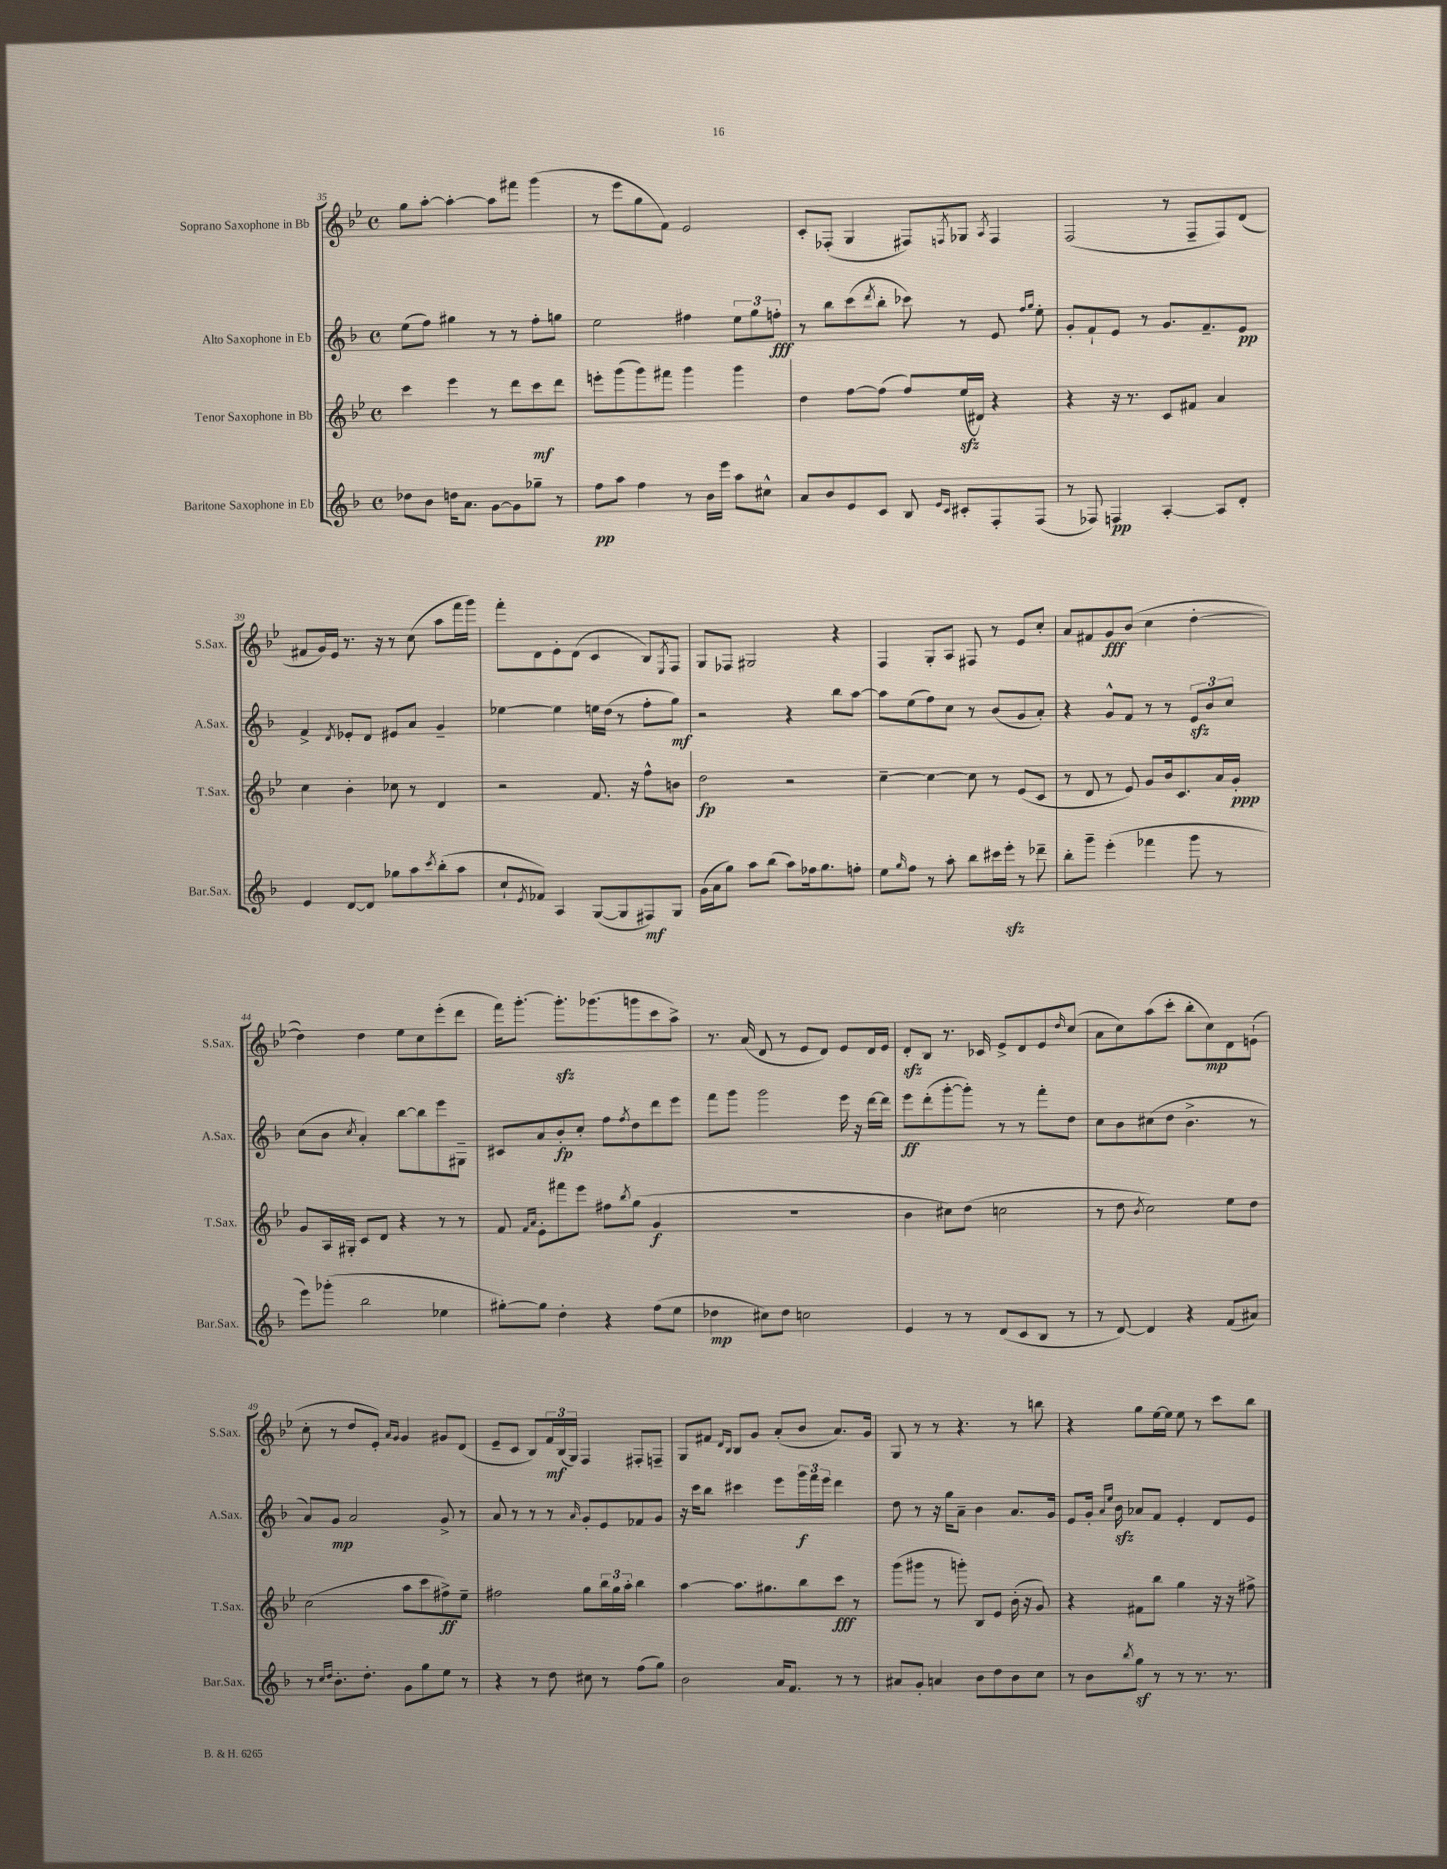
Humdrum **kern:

**kern	**kern	**kern	**kern
*staff4	*staff3	*staff2	*staff1
*clefG2	*clefG2	*clefG2	*clefG2
*k[b-]	*k[b-e-]	*k[b-]	*k[b-e-]
*M4/4	*M4/4	*M4/4	*M4/4
*met(c)	*met(c)	*met(c)	*met(c)
8dd-	4ccc	(8ee	8gg
8b-	.	8ff)	[8aa'
16dd	4eee-	4gg#	4aa'_
8.a	.	.	.
[8g	8r	8r	8aa]
8g]	8ddd	8r	8fff#
8gg-~	8ccc	8ff'	(4ggg
8r	8ddd	8gg	.
=	=	=	=
8ff	8eee'	2ee	8r
8aa	(8ggg	.	8eee-
4ff	8ggg)	.	8gg
.	8fff#	.	8f)
8r	4ggg	4ff#	2e-
16b-	.	.	.
16eee	.	.	.
8aa	4ggg	12ee	.
.	.	12gg	.
8cc#^^	.	.	.
.	.	12ff'	.
=	=	=	=
8a	4dd	8r	8c'
8b-	.	8bb-	(8F-'
8e	[8ff	(8ccc	4G
.	.	8qddd	.
8c	(8ff]	8bb-'	.
8B-	8ff)	8ccc-)	8F#)
16qqe	.	.	.
16qqc	.	.	8qF
8c#'	(16ee-	8r	8G-
.	16d#)	.	.
.	.	.	8qA
8F'	4r	8e	4F
.	.	16qqff	.
.	.	16qqgg	.
(8F	.	8ee'	.
=	=	=	=
8r	4r	8g'	(2F
8F-)	.	8f`	.
4F	16r	8e	.
.	8.r	.	.
.	.	8r	.
[4A'	8c	8.g	8r
.	8f#	.	8F~
.	.	8.f~	.
8A]	4a	.	8F)
8d'	.	8e	(8d
=	=	=	=
4e	4cc	4f^	8f#
.	.	.	16g)
.	.	.	16e-
.	.	8qd	.
[8d	4b-'	8e-'	8.r
8d]	.	8d	.
.	.	.	16r
8gg-	8cc-	8e#	8r
8aa	8r	8a	(8cc
8qccc	.	.	.
(8bb-'	4d	4g~	8aa
8aa	.	.	16fff
.	.	.	16ggg)
=	=	=	=
8cc`	2r	[4ee-	8fff'
8qe	.	.	.
8f-)	.	.	8d
4A	.	4ee-]	8e-'
.	.	.	(8d
([8G	8.f	16ee	4c
.	.	(16dd	.
8G]	.	8r	.
.	16r	.	.
8F#)	8ff^^	8ff'	8B-)
.	.	.	8qE-
8G	8b	8gg)	8F
=	=	=	=
(16g	2dd	2r	8G
16a	.	.	.
8gg)	.	.	8F-
8aa	.	.	2G#
(8bb-	.	.	.
8aa)	2r	4r	.
16ff-	.	.	.
8.gg	.	.	.
.	.	8bb-	4r
8ff'	.	[8aa	.
=	=	=	=
8ee	[4cc~	8aa]	4F
16qqgg	.	.	.
8ff	.	(8ee	.
8r	4cc_	8ff)	8G'
8aa'	.	8cc	8A
8bb-	8cc]	8r	8F#
16ccc#	8r	(8b-	8r
16eee'	.	.	.
8r	(8e-	8g	8e-
8ddd-~	8c	8a')	8cc'
=	=	=	=
8bb-'	8r	4r	8a
8ggg~	8d	.	8f#
(4eee'	8r	8g^^	8g
.	8e-)	8f	(8b-
4fff-	8g	8r	4cc
.	16b-	8r	.
.	8.c	.	.
8ggg	.	12e	[4dd'
.	.	12b-	.
8r	16a	.	.
.	.	12cc	.
.	16g'	.	.
=	=	=	=
8eee)	8g	(8cc	4dd])
(8ggg-'	16A	8b-	.
.	16G#'	.	.
.	.	8qcc	.
2bb-	8c	4a')	4dd
.	8d	.	.
.	4r	[8bb-	8ee-
.	.	8bb-]	8cc
4ee-	8r	8eee	(8eee-'
.	8r	8G#~	8ddd
=	=	=	=
[8gg#')	8f	8c#	16fff)
.	.	.	[8.ggg'
.	16qqf	.	.
.	16qqa	.	.
8gg#]	8e-'	8a	.
4dd'	8fff#	8b-'	8.ggg']
.	8eee-	8cc'	.
.	.	.	(8.ggg-
4r	8ff#	8ff	.
.	8qbb-	8qff	.
.	(8gg	8dd	8ggg
(8ff	4g	8ddd	8ccc
8ee	.	8eee	8aa^)
=	=	=	=
4dd-	1r	8fff	8.r
.	.	8ggg	.
.	.	.	(16a
8cc#)	.	2ggg	8d
8dd-	.	.	8r
2cc	.	.	8e-
.	.	.	8d)
.	.	16eee	8e-
.	.	16r	.
.	.	[16ddd	16d
.	.	16ddd]	16e-
=	=	=	=
4e	4b-	8eee	8d'
.	.	(8ddd'	8B-
8r	8cc#)	[8ggg'	8.r
8r	(8dd	8ggg'])	.
.	.	.	16c-
(8d	2cc	8r	8e-^
8c	.	8r	8d
8B-	.	8fff'	8e-
.	.	.	16qqdd
8r	.	8dd	(8cc
=	=	=	=
8r	8r	8cc	8a
[8d)	8dd	8b-	8cc)
.	8qb-	.	.
4d]	2cc)	(8cc#	(8aa
.	.	8dd	8ccc'
4r	.	4.b-^	8bb-'
.	.	.	8cc)
(8f	8ee-	.	8d
8a#)	8dd	8r	(8e`
=	=	=	=
8r	(2cc	8a)	8cc'
16qqcc	.	.	.
16qqdd	.	.	.
8.b-'	.	8g	8r
.	.	2a	8dd
8.dd'	.	.	.
.	.	.	8e-')
.	.	.	16qqa
.	.	.	16qqg
8g	8aa	.	4g
8gg	8ccc	.	.
8ee	8ff#^)	8g^	8g#
8r	8ee-~	8r	(8d
=	=	=	=
4r	2ff#	8a	8e-~
.	.	8r	8c
8r	.	8r	8B-)
8dd	.	8r	24f
.	.	.	(24B-
.	.	.	24G)
.	.	16qqa	.
8cc#	8gg	8g'	4F
8r	24bb-	8e	.
.	24gg	.	.
.	24aa'	.	.
(8ff	4bb-	8f-	8F#'
8gg)	.	8g	8F~
=	=	=	=
2b-	[4aa	16r	8G
.	.	16ccc	.
.	.	8bb-	8f#
.	.	.	16qqd
.	.	.	16qqB-
.	8.aa]	4ccc#	8B-
.	.	.	8g
.	8.gg#	.	.
16a	.	8eee	(8a'
8.f	.	.	.
.	8bb-	24ggg	8b-
.	.	24fff	.
.	.	24eee	.
8r	8ccc	4ddd	8.a)
8r	8r	.	.
.	.	.	16g
=	=	=	=
8a#	(8ggg	8dd	8G
8g'	8ggg#	8r	8r
4a	8r	16r	8r
.	.	16gg	.
.	8ggg')	8a~	4.r
8b-	8B-	4b-	.
8dd	8e-	.	.
8b-	(16b-'	8.a	8r
.	16r	.	.
8cc	8g)	.	8bb
.	.	16g	.
=	=	=	=
8r	4r	8e	4r
8b-	.	16g'	.
.	.	16qqa	.
.	.	16qqee	.
.	.	16b-	.
8qbb-	.	.	.
8gg	8f#	8a-	8gg
8r	8bb-	8f	[16ee-
.	.	.	16ee-]
8r	4gg	4e'	8ee-
8.r	.	.	8r
.	16r	8d	8ccc
8.r	16r	.	.
.	8ff#^	8e	8bb-
==	==	==	==
*-	*-	*-	*-
